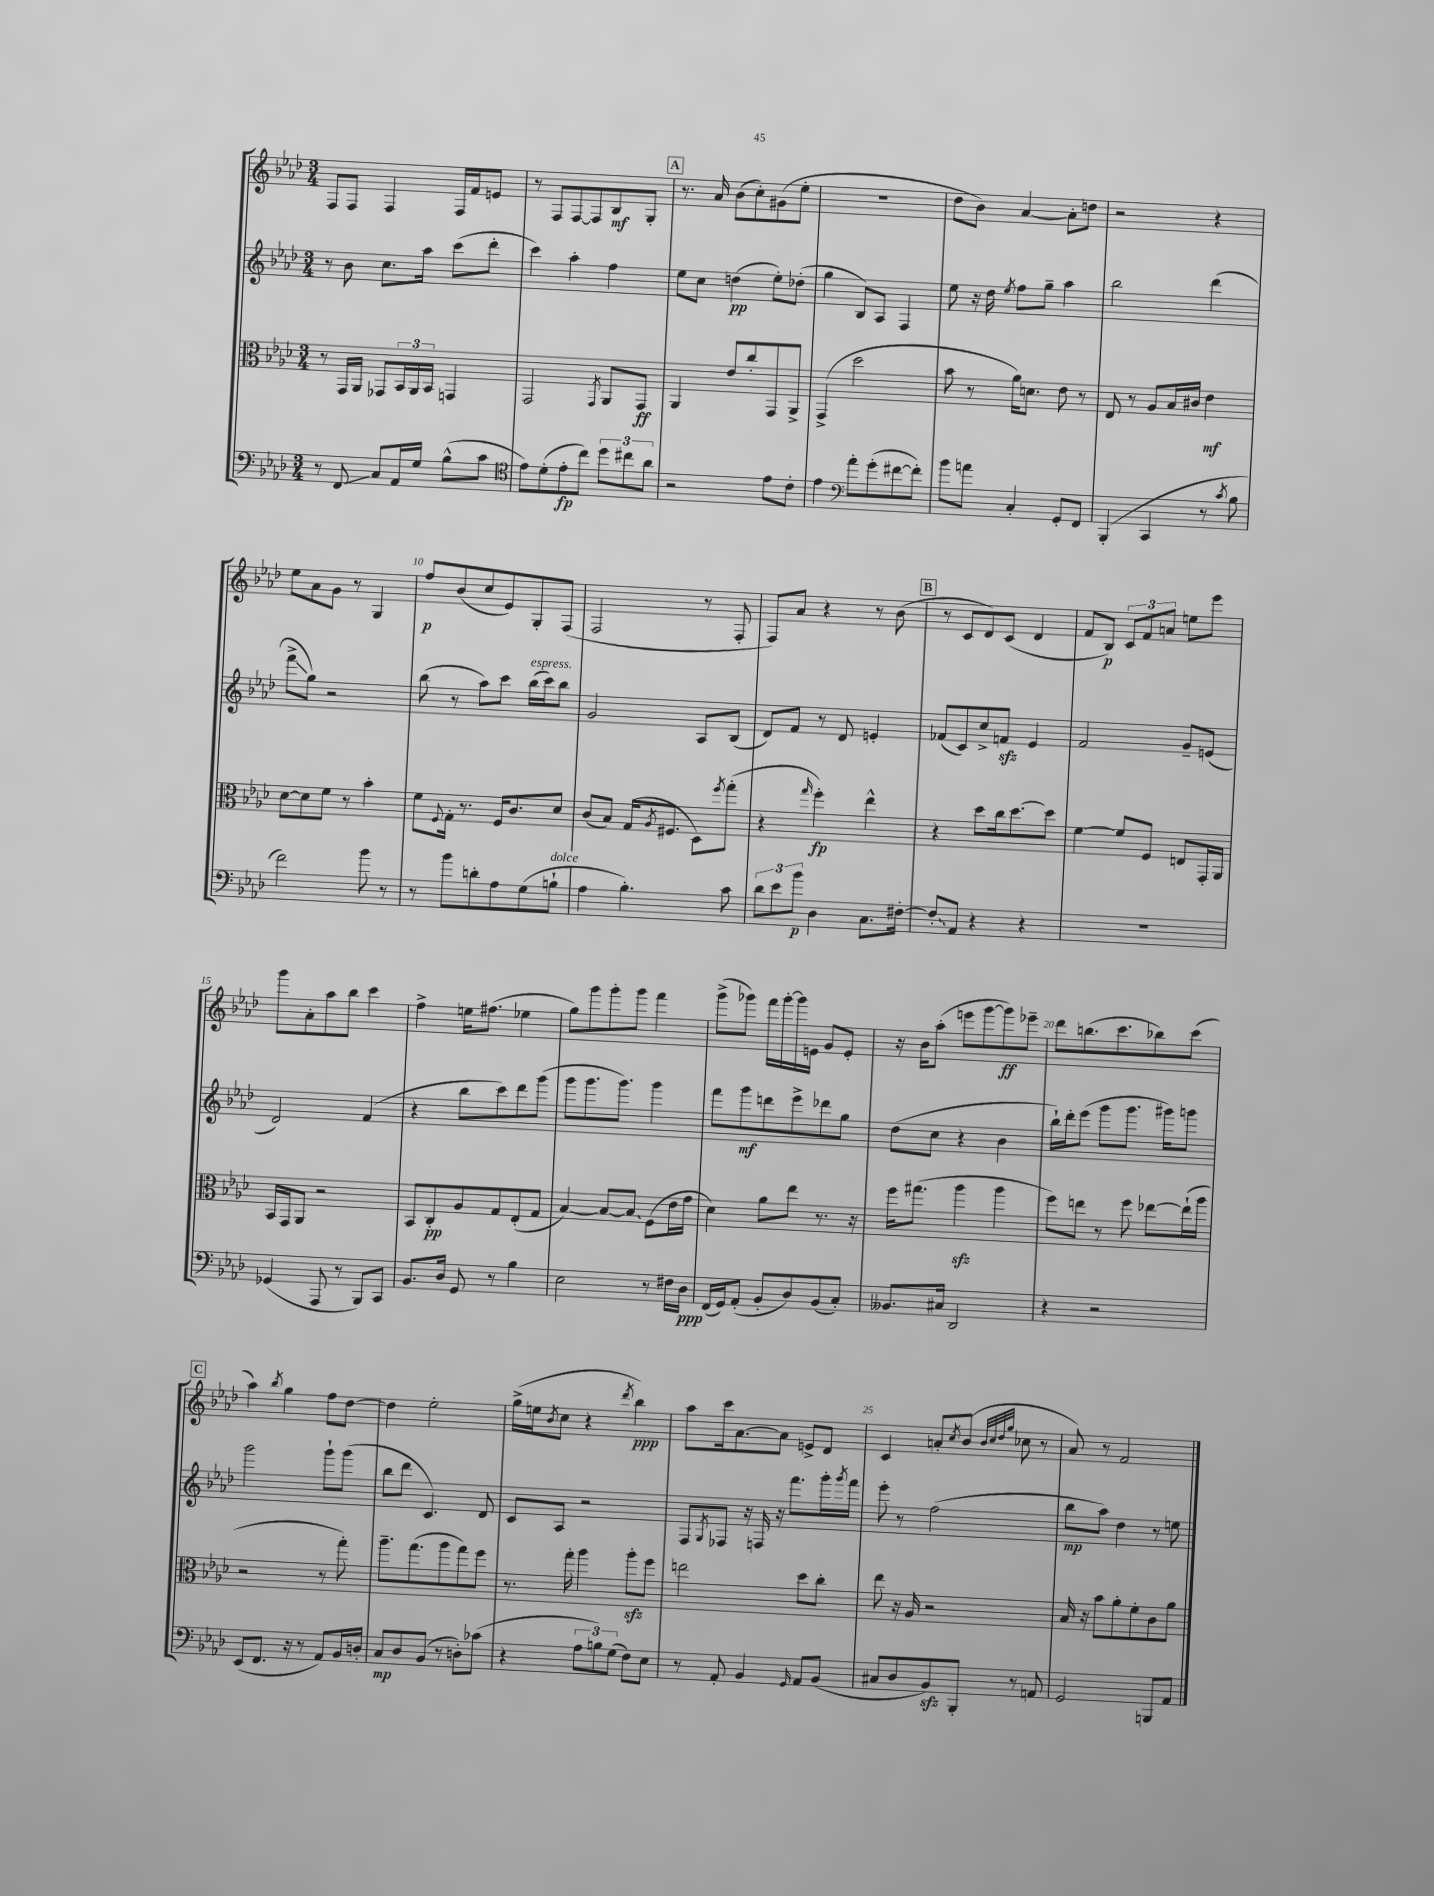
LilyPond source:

<<
\new StaffGroup <<
\new Staff = "s0" {
    \clef treble \key aes \major \numericTimeSignature \time 3/4
    f8 f8 f4 f16 f'16 e'8 |
    r8 f8 f8~ f8 bes8\mf g8-. |
    \mark \markup { \box "A" } r8. aes'16 bes'8( c''8-.) gis'8( ees''8-. |
    R2. |
    des''8 bes'8) aes'4~ aes'8-. d''8 |
    r2 r4 |
    ees''8 aes'8 g'8 r8 g4 |
    f''8\p bes'8( c''8 ees'8) g8-. f8( |
    f2 r8 f8-. |
    f8) aes'8 r4 r8 bes'8( |
    \mark \markup { \box "B" } r8 c'8 des'8) c'8( des'4 |
    f'8 bes8\p) \tuplet 3/2 { c'8 f'8 a'8 } e''8 ees'''8 |
    g'''8 aes'8-. aes''8 bes''8 c'''4 |
    f''4-> e''16 fis''8.( ees''4 |
    g''8) g'''8 g'''8-. g'''8 f'''4 |
    g'''8->( ges'''8) f'''16 ges'''16~-. ges'''16 e'16 g'8 e'8-. |
    r16 bes'16 aes''8-.( e'''8 g'''8~ g'''8\ff) ees'''8-- |
    des'''8 b''8.( c'''8. bes''8) c'''8( |
    \mark \markup { \box "C" } aes''4) \acciaccatura { bes''8 } g''4 f''8 des''8~ |
    des''4 ees''2-. |
    g''16->( e''16 \acciaccatura { bes'8 } c''8 r4 \acciaccatura { des'''8 } bes''4\ppp) |
    aes''8 c'''16 aes'8.~ aes'8 e'8-> des'8 |
    c'4 a'8-. \acciaccatura { c''8 } bes'8( \grace { bes'32 c''32 des''32 g''32 } ces''8 r8 |
    aes'8) r8 f'2 \bar "|." |
}
\new Staff = "s1" {
    \clef treble \key aes \major \numericTimeSignature \time 3/4
    r8 bes'8 c''8. aes''16 c'''8( des'''8-. |
    c'''4) aes''4-. f''4 |
    \mark \markup { \box "A" } ees''8 c''8 d''4\pp( ees''8-.) des''8-.( |
    g''4 bes8) aes8 f4 |
    ees''8 r16 des''16 \acciaccatura { ees''8 } f''8 g''8-- aes''4 |
    bes''2 des'''4( |
    f'''8->\glissando g''8) r2 |
    bes''8( r8 aes''8) c'''8 bes''16^\markup { \italic "espress." }( c'''16) bes''8 |
    g'2 aes8 bes8( |
    des'8) f'8 r8 des'8 e'4-. |
    \mark \markup { \box "B" } fes'8( c'8) c''8-> f'8\sfz ees'4 |
    f'2 g'8-- e'8( |
    des'2) f'4( |
    r4 bes''8 c'''8) des'''8 g'''8( |
    g'''8 g'''8. g'''8.) g'''4 |
    f'''8 g'''8\mf d'''8 ees'''8-> des'''8 g''8 |
    des''8( c''8 r4 bes'4 |
    bes''16-!) des'''16-. ees'''8( g'''8 g'''8. gis'''16) g'''8 |
    \mark \markup { \box "C" } g'''2 g'''8-! g'''8( |
    bes''8 des'''8 c'4.) des'8 |
    c'8 aes8 r2 |
    f8 \acciaccatura { g8 } fes8 r16 f16 r16 f'''8. g'''16-. \acciaccatura { g'''8 } f'''16 |
    ees'''8-. r8 f''2( |
    bes''8\mp aes''8) des''4 r8 e''8 \bar "|." |
}
\new Staff = "s2" {
    \clef alto \key aes \major \numericTimeSignature \time 3/4
    r8 g,16 aes,16 ges,8 \tuplet 3/2 { bes,16 aes,16 bes,16 } g,4 |
    g,2 \acciaccatura { g,8 } aes,8 g,8\ff |
    \mark \markup { \box "A" } aes,4 ees'8 c''8-. g,8 aes,8-> |
    g,4->( des''2 |
    bes'8 r8 aes'16) d'8. ees'8 r8 |
    ees8 r8 aes8 bes16 cis'16 ees'4\mf |
    des'8~ des'8 f'8 r8 bes'4-. |
    f'8 \appoggiatura { f8 } g16-. r8. f16 c'8. des'8 |
    c'8( bes8) g16( \acciaccatura { aes8 } fis8. des8) \acciaccatura { f''8 } g''8-.( |
    r4 \grace { g''16 } f''4-.\fp) ees''4-^ |
    \mark \markup { \box "B" } r4 des''8 c''16 des''8.~ des''8 |
    f'4~ f'8 f8 e8 g,16-. aes,16 |
    bes,16 g,16 aes,8 r2 |
    bes,8 c8-.\pp aes8 g8 ees8-.( g8 |
    bes4~) bes8~ \once \override Glissando.style = #'zigzag bes8\glissando f8( ees'16 g'16 |
    des'4) aes'8 ees''8 r8. r16 |
    f''16 gis''8.( aes''4\sfz aes''4 |
    f''8) e''8 r8 f''8 ees''8~ ees''16-!( aes''16 |
    \mark \markup { \box "C" } r2 r8 g''8-.) |
    aes''8.-- g''8.( aes''8 g''8) f''8 |
    r8. g''16-. aes''4 aes''8-.\sfz f''8 |
    e''2 des''8 c''8-. |
    ees''8 r16 aes16 r2 |
    bes16 r16 bes'8 aes'8-. f'8-. c'8 aes'8 \bar "|." |
}
\new Staff = "s3" {
    \clef bass \key aes \major \numericTimeSignature \time 3/4
    r8 f,8\glissando c8 aes,16 g16 bes8-^( c'8 |
    \clef tenor ees'8) des'8-.( ees'8-.\fp c''8) \tuplet 3/2 { des''8 cis''8 aes'8 } |
    \mark \markup { \box "A" } r2 ees'8 c'8-. |
    ees'4 \clef bass aes'8-. g'8-.( fis'8~ fis'8-.) |
    bes'8 a'8 c4-. g,8-. f,8 |
    bes,,4-.( c,4 r8 \acciaccatura { c'8 } bes8 |
    f'2) bes'8 r8 |
    r8 bes'8 d'8-. aes8 g8( b8-!^\markup { \italic "dolce" } |
    aes4 bes4.-.) c'8 |
    \tuplet 3/2 { des'8 ees'8 bes'8\p } des4 c8. fis16~-. |
    \mark \markup { \box "B" } \once \override Glissando.style = #'zigzag fis8-.\glissando aes,8 r4 r4 |
    R2. |
    ges,4( aes,,8 r8 bes,,8) c,8 |
    bes,8. des16 g,8 r8 bes4 |
    ees2 r8 fis16 des16\ppp |
    f,16( g,16) aes,8-.( bes,8-. des8) bes,8( c8-.) |
    beses,8. cis16 des,2 |
    r4 r2 |
    \mark \markup { \box "C" } ees,8( f,8. r16 r8 aes,8) bes,16 d16-. |
    c8\mp des8 bes,8( r8 d8-.) ces'8( |
    r4 \tuplet 3/2 { aes8 b8) g8( } f8) ees8 |
    r8 aes,8-. bes,4 \grace { g,16 } aes,8 bes,8( |
    cis8 des8 bes,8\sfz) bes,,8-. r8 a,8 |
    g,2 b,,8 aes,8 \bar "|." |
}
>>
>>
\layout { \context { \Score currentBarNumber = #3 \override BarNumber.break-visibility = ##(#f #t #t) barNumberVisibility = #(every-nth-bar-number-visible 5) } }
